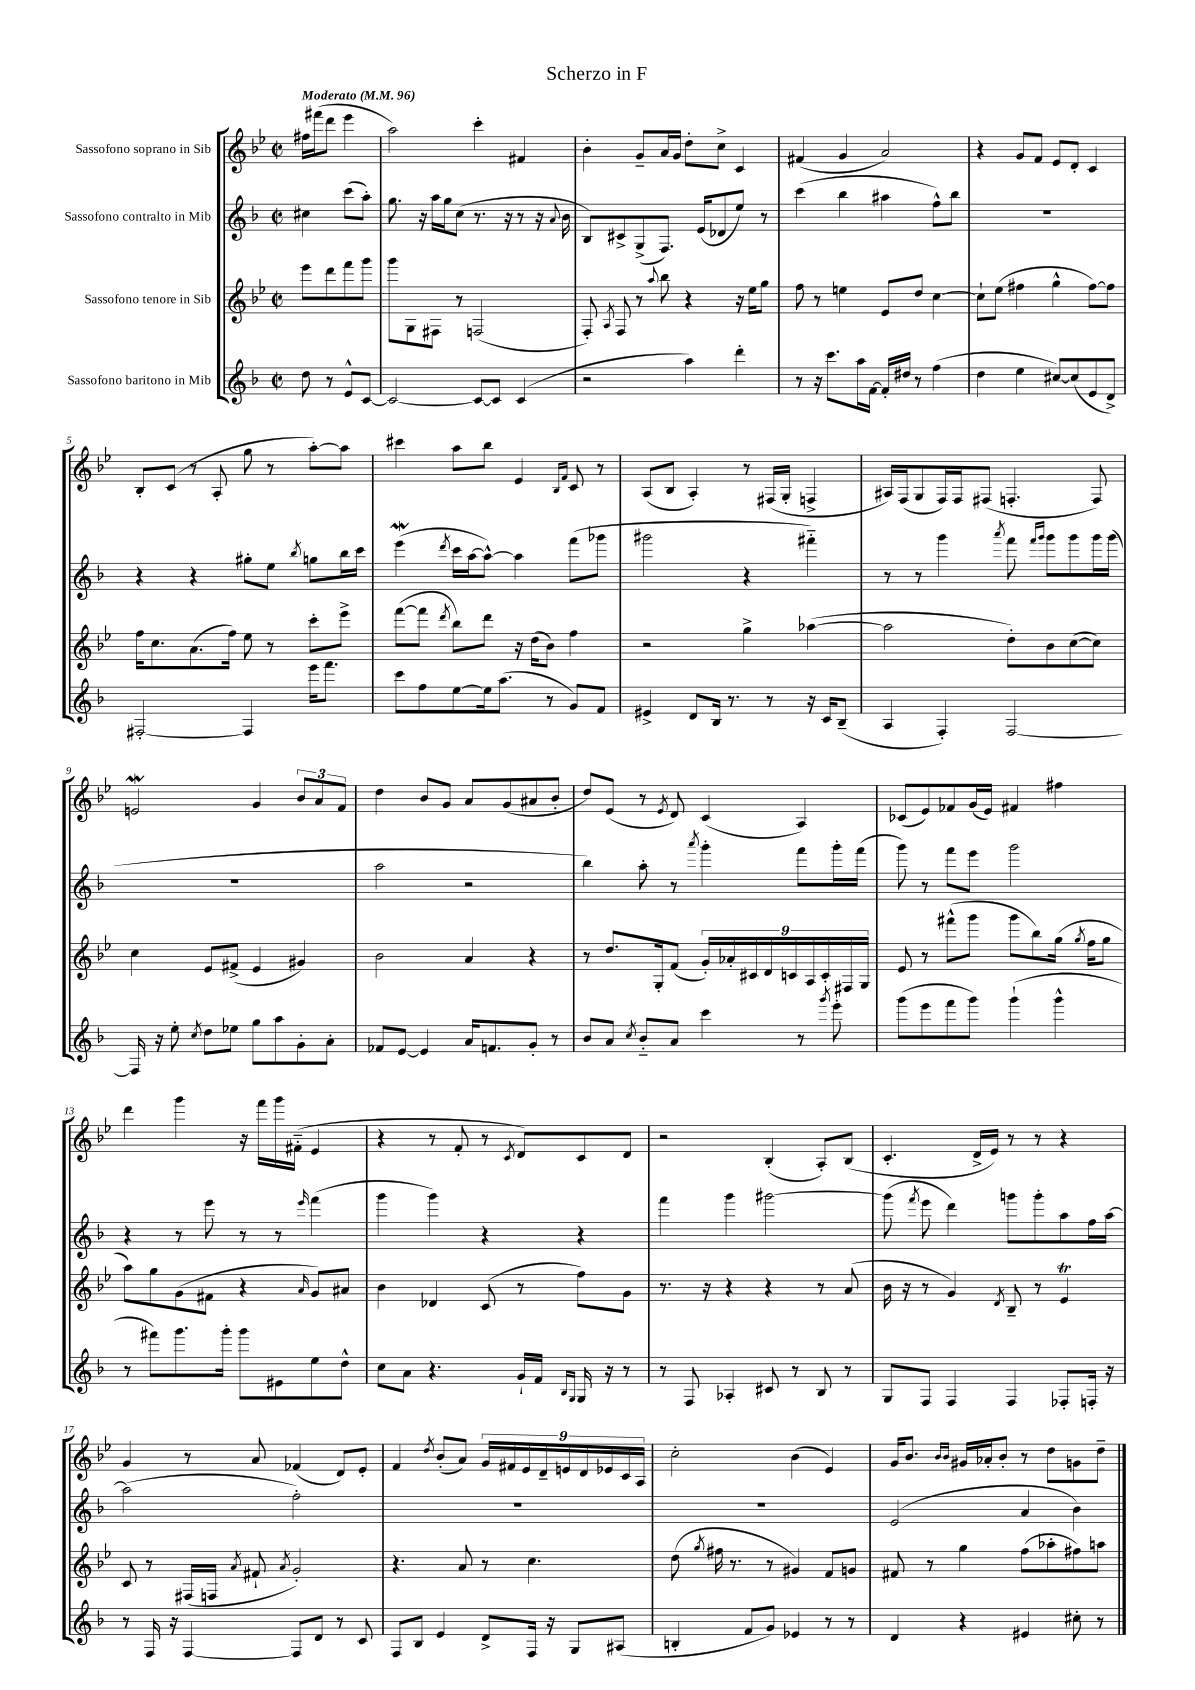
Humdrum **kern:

**kern	**kern	**kern	**kern
*staff4	*staff3	*staff2	*staff1
*clefG2	*clefG2	*clefG2	*clefG2
*k[b-]	*k[b-e-]	*k[b-]	*k[b-e-]
*M2/2	*M2/2	*M2/2	*M2/2
*met(c|)	*met(c|)	*met(c|)	*met(c|)
*MM96	*MM96	*MM96	*MM96
8dd	8eee-	4cc#	16ff#
.	.	.	(16fff#
8r	8ddd	.	8ddd
8e^^	8fff	(8ccc	4eee-
[8c	8ggg	8aa')	.
=	=	=	=
2c_	8ggg	8.gg	2aa)
.	8G	.	.
.	.	16r	.
.	8F#	16aa	.
.	.	16gg	.
.	8r	(8cc	.
8c_	(2F	8.r	4ccc'
8c]	.	.	.
.	.	16r	.
(4c	.	8r	4f#
.	.	16r	.
.	.	8qqa	.
.	.	16b-	.
=	=	=	=
2r	8F')	8B-)	4b-'
.	8qA	.	.
.	8F	8c#^	.
.	8r	(8G^	8g~
.	8qqaa	.	.
.	8bb-	8.F)	16a
.	.	.	16g
4aa)	4r	.	8dd'
.	.	(16e	.
.	.	8d-	8cc^
4ddd'	16r	8ee)	4c
.	16ee-	.	.
.	8gg	8r	.
=	=	=	=
8r	8ff	(4ccc	(4f#
16r	8r	.	.
8.ccc	.	.	.
.	4ee	4bb-	4g
16aa	.	.	.
[16f	.	.	.
16f']	8e-	4aa#	2a)
16dd#	.	.	.
8r	8dd	.	.
(4ff	[4cc	8ff^^)	.
.	.	8bb-	.
=	=	=	=
4dd	8cc`]	1r	4r
.	(8ee-	.	.
4ee	4ff#	.	8g
.	.	.	8f
[8cc#)	4gg^^	.	8e-
(8cc#]	.	.	8d'
8e	[8ff#)	.	4c
8d^)	8ff#]	.	.
=	=	=	=
[2F#'	16ff	4r	8B-'
.	8.cc	.	.
.	.	.	(8c
.	(8.a	4r	8r
.	.	.	8A'
.	16ff)	.	.
4F#]	8ee-	8gg#'	8gg
.	8r	8ee	8r
.	.	8qbb-	.
16eee	8ccc'	8gg	[8aa')
8.fff	.	.	.
.	8eee-^	16bb-	8aa]
.	.	16ccc	.
=	=	=	=
8ccc	([8fff	(4eee	4ccc#
8ff	8fff]	.	.
.	8qddd	8qddd	.
[8ee	8bb-)	16ccc	8aa
.	.	[16aa	.
16ee]	8ddd	8aa^^_)	8bb-
(8.aa	.	.	.
.	16r	4aa]	4e-
.	(16dd	.	.
8r	8b-)	.	.
.	.	.	16qqB-
.	.	.	16qqf
8g)	4ff	(8fff	8c
8f	.	8ggg-	8r
=	=	=	=
4e#^	2r	2ggg#	(8A
.	.	.	8B-
8d	.	.	4A')
16B-	.	.	.
8.r	.	.	.
.	4gg^	4r	8r
8r	.	.	(16F#
.	.	.	16G'
16r	([4aa-	4fff#'~)	4F^
16c	.	.	.
(8B-~	.	.	.
=	=	=	=
4A	2aa-]	8r	16A#)
.	.	.	(16F
.	.	8r	8G
4F')	.	4ggg	16F)
.	.	.	16F
.	.	.	(8F#
.	.	8qaaa	.
[2F	8dd')	8fff	4.F'
.	.	16qqfff	.
.	.	16qqggg	.
.	8b-	8ggg	.
.	([8cc	8ggg	.
.	8cc])	16ggg	8F)
.	.	(16ggg	.
=	=	=	=
16F]	4cc	1r	2e
16r	.	.	.
8ee'	.	.	.
8qcc	.	.	.
8dd	8e-	.	.
8ee-	(8f#^	.	.
8gg	4e-	.	4g
8aa	.	.	.
8g'	4g#)	.	12b-
.	.	.	12a
8a'	.	.	.
.	.	.	12f
=	=	=	=
8f-	2b-	2aa	4dd
[8e	.	.	.
4e]	.	.	8b-
.	.	.	8g
16a	4a	2r	8a
8.f	.	.	.
.	.	.	(8g
8g'	4r	.	8a#
8r	.	.	8b-'
=	=	=	=
8b-	8r	4bb-)	8dd)
8a	8.dd	.	(8e-
8qcc	.	.	.
8b-'~	.	8aa'	8r
.	16G'	.	.
.	.	.	8qe-
8a	(8f	8r	8d)
.	.	8qaaa	.
4ccc	18g')	4ggg'	(4c
.	18a-'	.	.
.	18c#	.	.
.	18d	.	.
.	18c	.	.
8r	.	8fff	4A)
.	18A	.	.
.	18c'	.	.
8qggg	.	.	.
8eee'	.	16ggg'	.
.	18F#	.	.
.	.	(16fff	.
.	18G	.	.
=	=	=	=
(8ggg	8e-	8ggg)	(8c-
8eee	8r	8r	8e-)
8fff	(8fff#^^	8fff	8f-
8ggg)	8ggg	8eee	(16g
.	.	.	16e-)
(4ggg`	8ggg	2ggg	4f#
.	8bb-)	.	.
4ggg^^	(16gg	.	4ff#
.	8qgg	.	.
.	16ff	.	.
.	8gg	.	.
=	=	=	=
8r	8aa)	4r	4ddd
8fff#)	8gg	.	.
8.ggg	(8g	8r	4ggg
.	8f#	8eee	.
16ggg'	.	.	.
8ggg	4r	8r	16r
.	.	.	16fff
8e#	.	8r	16ggg
.	.	.	(16f#'~
.	16qqa	16qqeee	.
8ee	8g)	(4fff	4e-
8dd^^	8a#	.	.
=	=	=	=
8cc	4b-	4ggg	4r
8a	.	.	.
4.r	4d-	4ggg)	8r
.	.	.	8f'
.	(8c	4r	8r
.	.	.	8qc
16g`	8r	.	8d)
16f	.	.	.
16qqB-	.	.	.
16qqG	.	.	.
16G	8ff)	4r	8c
16r	.	.	.
8r	8g	.	8d
=	=	=	=
8r	8.r	4fff	2r
8F	.	.	.
.	16r	.	.
4A-'	4r	4ggg	.
8c#	4r	[2ggg#	(4B-'
8r	.	.	.
8B-	8r	.	8A')
8r	(8a	.	(8B-
=	=	=	=
8G	16b-	(8ggg#]	4.c'
.	16r	.	.
.	.	8qfff	.
8F	8r	8eee	.
4F	4g)	4ddd)	.
.	.	.	16d^
.	.	.	16e-)
.	8qd	.	.
4F	8B-~	8ggg	8r
.	8r	8ggg'	8r
8F-'	4e-	8aa	4r
16F'	.	16ff	.
16r	.	[16aa	.
=	=	=	=
8r	8c	(2aa]	4g
16F	8r	.	.
16r	.	.	.
[4F	(16F#	.	8r
.	16F	.	.
.	8qa	.	.
.	8f#`	.	8a
.	8qa	.	.
8F]	2g')	2ff')	(4f-
8d	.	.	.
8r	.	.	8d)
8c	.	.	8e-'
=	=	=	=
8F	4.r	1r	4f
8B-	.	.	.
.	.	.	8qdd
4e	.	.	(8b-'
.	8a	.	8a)
8d^	8r	.	18g
.	.	.	18f#
.	.	.	18e-
16F	4.cc	.	.
.	.	.	18d~
16r	.	.	.
.	.	.	18e
8G	.	.	.
.	.	.	18d
.	.	.	18e-
(8A#	.	.	.
.	.	.	18c
.	.	.	18A
=	=	=	=
4B'	(8dd	1r	2cc'
.	8qgg	.	.
.	16ff#	.	.
.	8.r	.	.
8f	.	.	.
8g)	8r	.	.
4e-	4g#)	.	(4b-
8r	8f	.	4e-)
8r	8g	.	.
=	=	=	=
4d	8f#	(2e	16g
.	.	.	8.b-
.	8r	.	.
.	.	.	16qqb-
.	.	.	16qqb-
4r	4gg	.	16g#
.	.	.	16a-'
.	.	.	8b-'
4e#	(8ff	4a	8r
.	8aa-'	.	8dd
8cc#'	8ff#)	4b-)	8g
8r	8aa	.	8dd~
==	==	==	==
*-	*-	*-	*-
